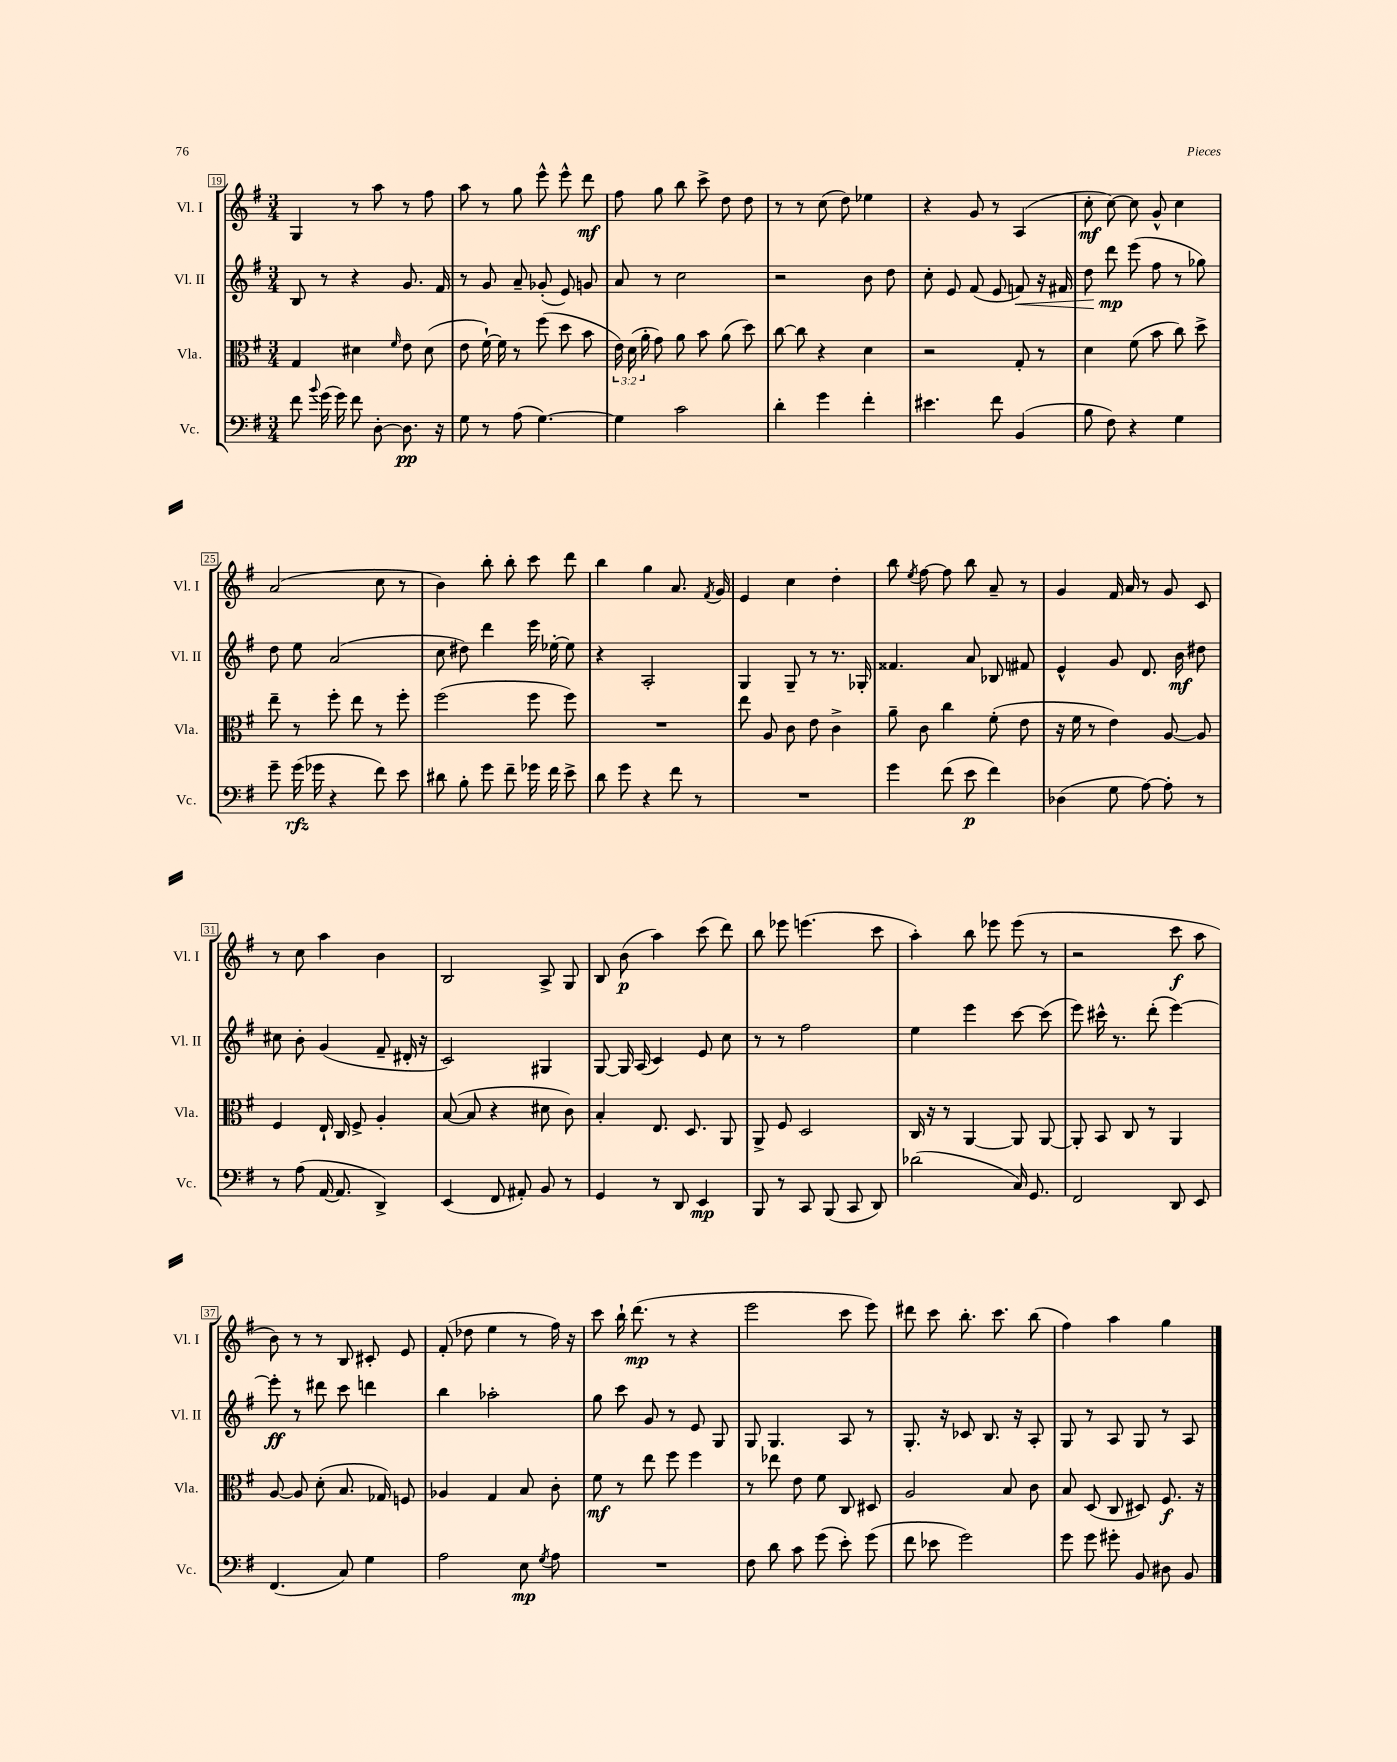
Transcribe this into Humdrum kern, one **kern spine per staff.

**kern	**kern	**kern	**kern
*staff4	*staff3	*staff2	*staff1
*clefF4	*clefC3	*clefG2	*clefG2
*k[f#]	*k[f#]	*k[f#]	*k[f#]
*M3/4	*M3/4	*M3/4	*M3/4
8f#	4G	8B	4G
8qqb	.	.	.
(16g	.	8r	.
16g)	.	.	.
8f#	4d#	4r	8r
[8D'	.	.	8aa
.	16qqf#	.	.
8.D]	8e	8.g	8r
.	(8d#	.	8ff#
16r	.	16f#	.
=	=	=	=
8G	8e	8r	8aa
8r	[16f#`)	8g	8r
.	16f#]	.	.
(8A	8r	8a~	8gg
[4.G)	(8ff#	(8g-'	8eee^^
.	8dd	8e)	8eee^^
.	8b	8g	8ddd
=	=	=	=
4G]	24e)	8a	8ff#
.	(24d	.	.
.	24a'	.	.
.	8g)	8r	8gg
2c	8a	2cc	8bb
.	8b	.	8ccc^
.	(8a	.	8dd
.	8dd)	.	8dd
=	=	=	=
4d'	[8cc	2r	8r
.	8cc]	.	8r
4g	4r	.	(8cc
.	.	.	8dd)
4f#'	4d	8b	4ee-
.	.	8dd	.
=	=	=	=
4.e#	2r	8cc'	4r
.	.	8e	.
.	.	(8f#	8g
8f#	.	8e	8r
(4BB	8G'	8f)	(4A
.	8r	16r	.
.	.	16f#	.
=	=	=	=
8B	4d	8dd	8cc'
8F#)	.	8ddd	[8cc)
4r	(8f#	(8eee	8cc]
.	8b	8ff#	8g^^
4G	8cc)	8r	4cc
.	8dd^	8gg-)	.
=	=	=	=
8g~	8ee~	8dd	(2a
(16g	8r	8ee	.
16g-	.	.	.
4r	8ff#'	(2a	.
.	8ee	.	.
8f#)	8r	.	8cc
8e	8ff#'	.	8r
=	=	=	=
8d#	(2ff#	8cc	4b)
8B'	.	8dd#)	.
8g	.	4ddd	8bb'
8f#~	.	.	8bb'
16g-	8ff#	16eee	8ccc
16f#	.	[16ee-'	.
8e^	8ff#)	8ee-]	8ddd
=	=	=	=
8d	2.r	4r	4bb
8g	.	.	.
4r	.	2A'	4gg
8f#	.	.	8.a
8r	.	.	.
.	.	.	8qf#
.	.	.	16g
=	=	=	=
2.r	8ee	4G	4e
.	8A	.	.
.	8c	8G~	4cc
.	8e	8r	.
.	4c^	8.r	4dd'
.	.	16G-'	.
=	=	=	=
4g	8a~	4.f##	8bb
.	.	.	8qee
.	8c	.	[8ff#
(8f#	4cc	.	8ff#]
8e	.	8a	8bb
4f#)	(8f#'	8B-	8a~
.	8e	8f#	8r
=	=	=	=
(4D-	16r	4e^^	4g
.	16f#	.	.
.	8r	.	.
8G	4e)	8g	16f#
.	.	.	16a
[8A)	.	8.d	8r
8A']	[8A	.	8g
.	.	16b	.
8r	8A]	8dd#	8c
=	=	=	=
8r	4F#	8cc#	8r
(8A	.	8b'	8cc
[16AA	16E`	(4g	4aa
8.AA]	16C	.	.
.	8F#^	.	.
4DD^)	4A'	8f#~	4b
.	.	16d#'	.
.	.	16r	.
=	=	=	=
(4EE	([8B	2c)	2B
.	8B]	.	.
8FF#	4r	.	.
8AA#')	.	.	.
8BB	8d#	4G#	8A^
8r	8c)	.	8G
=	=	=	=
4GG	4B'	[8G	8B
.	.	16G]	(8b
.	.	(16A	.
8r	8.E	4c)	4aa)
8DD	.	.	.
.	8.D	.	.
4EE	.	8e	(8ccc
.	8AA	8cc	8ddd)
=	=	=	=
8BBB	8AA^	8r	8bb
8r	8F#	8r	8eee-
8CC	2D	2ff#	(4.eee
(8BBB	.	.	.
8CC	.	.	.
8DD)	.	.	8ccc
=	=	=	=
(2d-	16C	4ee	4aa')
.	16r	.	.
.	8r	.	.
.	[4AA	4eee	8bb
.	.	.	8eee-
16C)	8AA]	[8ccc	(8eee-
8.GG	.	.	.
.	[8AA	(8ccc]	8r
=	=	=	=
2FF#	8AA']	8eee)	2r
.	8BB	16ccc#^^	.
.	.	8.r	.
.	8C	.	.
.	8r	(8ddd'	.
8DD	4AA	[4eee)	8ccc
8EE	.	.	8aa
=	=	=	=
(4.FF#	[8A	8eee']	8b)
.	8A]	8r	8r
.	(8d'	8ddd#	8r
8C)	8.B	8ccc	8B
4G	.	4ddd	8c#'
.	16G-)	.	.
.	8F	.	8e
=	=	=	=
2A	4A-	4bb	(8f#'
.	.	.	8dd-
.	4G	2aa-'	4ee
8E	8B	.	8r
8qG	.	.	.
8A	8c'	.	16ff#)
.	.	.	16r
=	=	=	=
2.r	8f#	8gg	8ccc
.	8r	8ccc	16bb`
.	.	.	(8.ddd
.	8ee	8g	.
.	8ff#	8r	8r
.	4ff#	8e	4r
.	.	8G	.
=	=	=	=
8F#	8r	8G	2eee
8d	8ee-	4.G	.
8c	8e	.	.
(8g	8f#	.	.
8e')	8C	8A	8ccc
(8g	8D#	8r	8eee)
=	=	=	=
8f#	2A	8.G'	8ddd#
8e-	.	.	8ccc
.	.	16r	.
2g)	.	8c-	8.bb'
.	.	8.B	.
.	.	.	8.ccc
.	8B	.	.
.	.	16r	.
.	8c	8A'	(8bb
=	=	=	=
8g	8B	8G	4ff#)
8g	(8D	8r	.
8g#'	8C	8A	4aa
8BB	8D#)	8G	.
8D#	8.F#	8r	4gg
8BB	.	8A	.
.	16r	.	.
==	==	==	==
*-	*-	*-	*-
